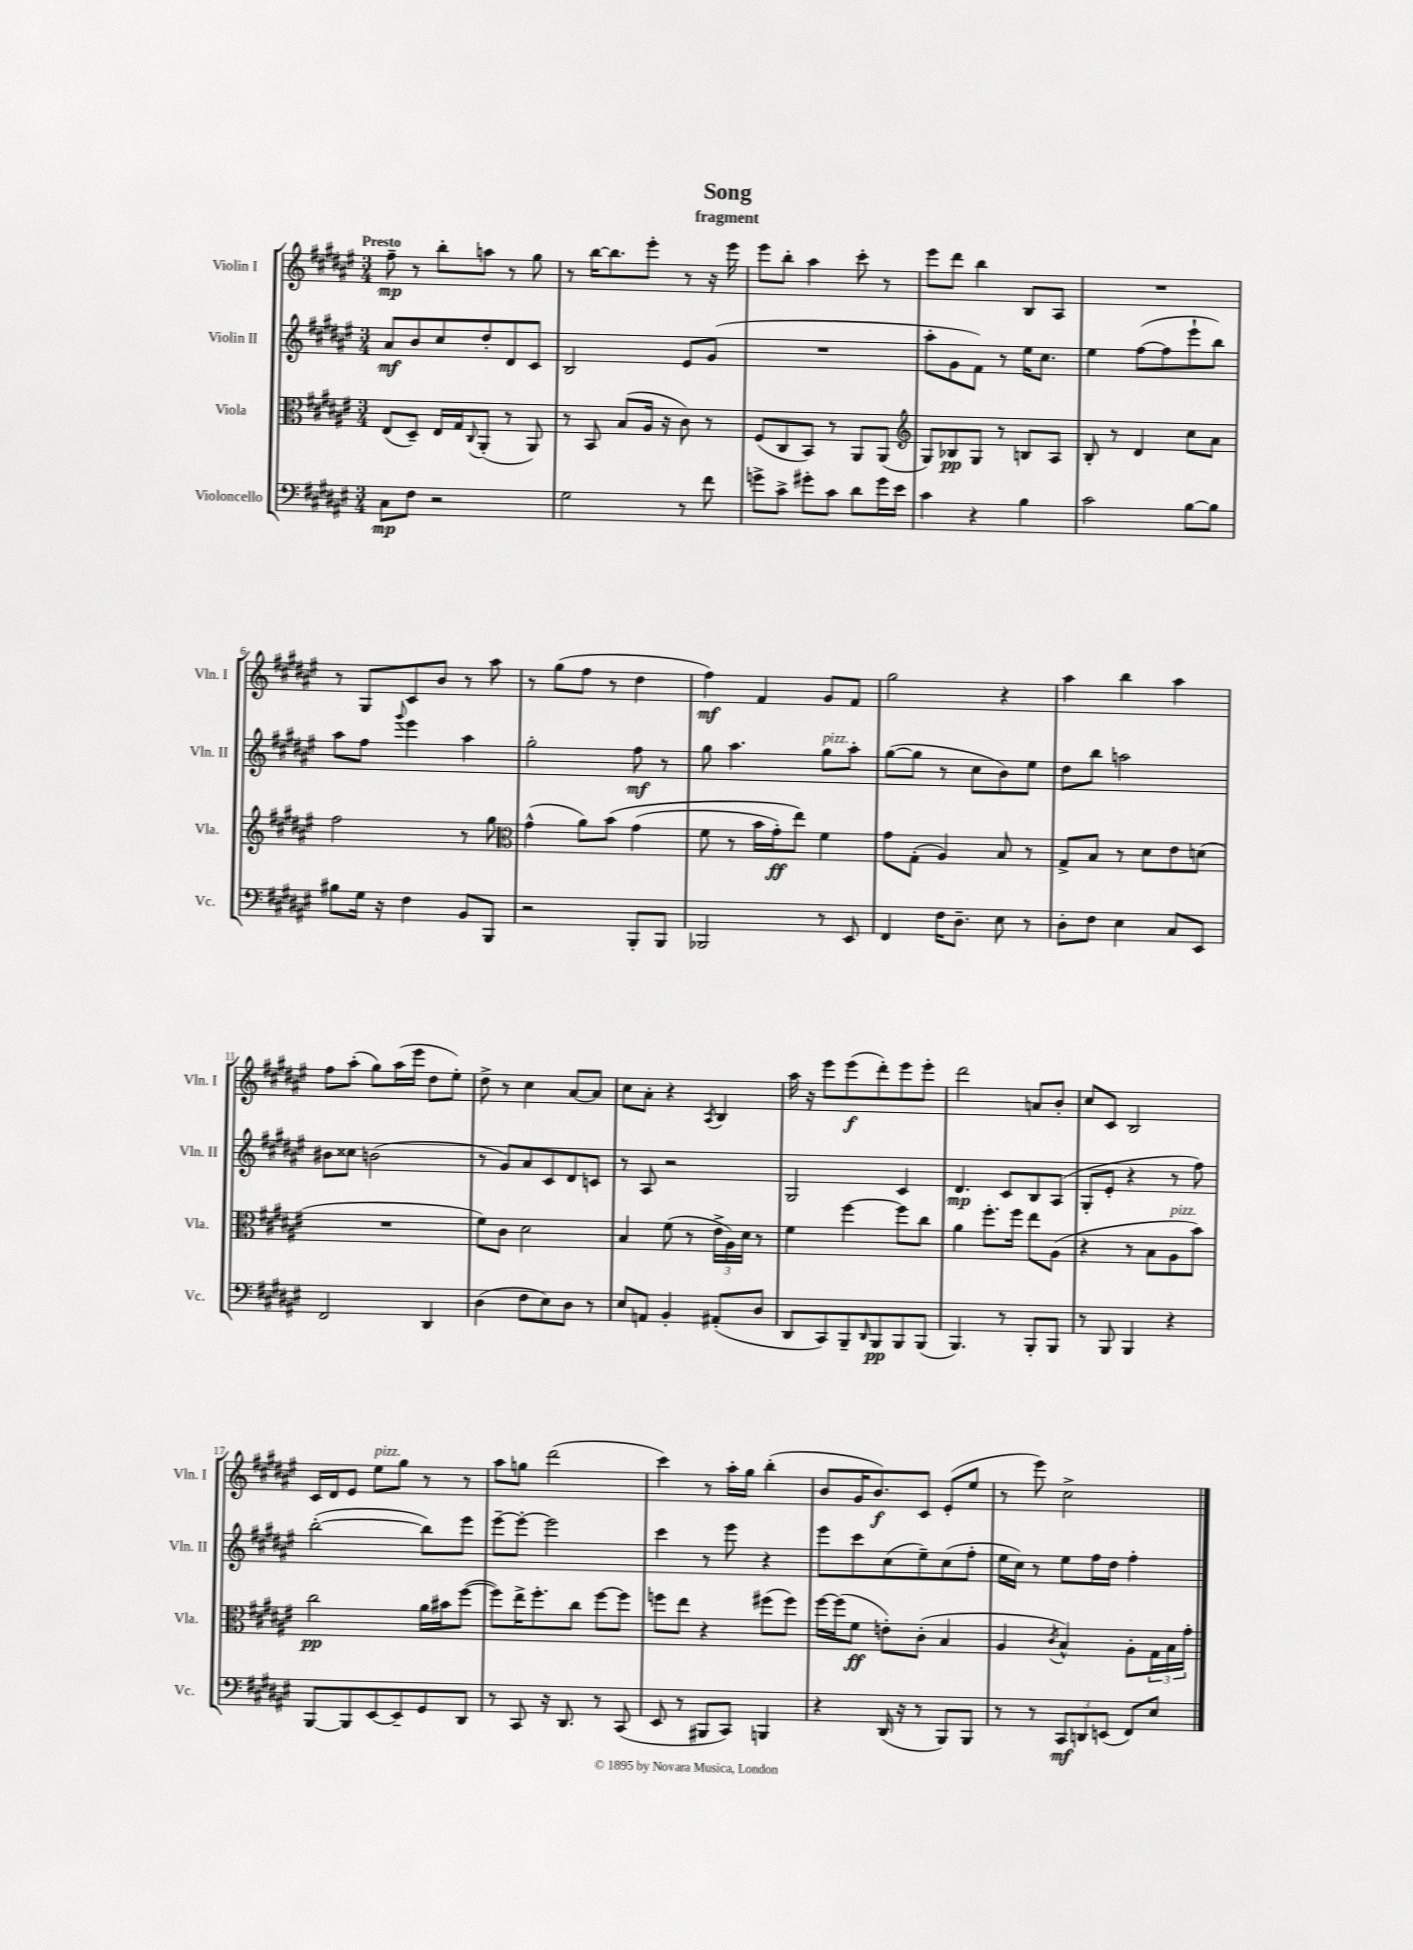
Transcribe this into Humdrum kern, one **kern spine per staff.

**kern	**kern	**kern	**kern
*staff4	*staff3	*staff2	*staff1
*clefF4	*clefC3	*clefG2	*clefG2
*k[f#c#g#d#a#e#]	*k[f#c#g#d#a#e#]	*k[f#c#g#d#a#e#]	*k[f#c#g#d#a#e#]
*M3/4	*M3/4	*M3/4	*M3/4
8C#	(8E#	8a#	8ff#~
8F#	8D#~)	8b	8r
2r	16E#	8cc#	8bb'
.	16G#	.	.
.	8qqC#	.	.
.	(8AA#'	8dd#'	8aa
.	8r	8d#	8r
.	8AA#)	8c#	8gg#
=	=	=	=
2G#	8r	2B	8r
.	8BB	.	[16bb
.	.	.	8.bb]
.	(8B	.	.
.	16A#	.	8eee#'
.	16r	.	.
8r	8c#)	8e#	8r
8f#	8r	(8g#	16r
.	.	.	16eee#
=	=	=	=
8g^	(8F#	2.r	8eee#
8c#^	8C#	.	8bb'
8g#'	8BB)	.	4aa#
8c#	8r	.	.
8d#	8AA#	.	8ccc#'
16g#	(8AA#	.	8r
16e#	.	.	.
=	=	=	=
*	*clefG2	*	*
4c#	8G#)	8aa#'	8eee#
.	8B-	8g#	8ddd#
4r	8G#	8f#)	4bb
.	8r	8r	.
4B	8B	16ee#	8B
.	.	8.cc#	.
.	8A#	.	8A#
=	=	=	=
2c#	8B'	4ee#	2.r
.	8r	.	.
.	4d#	([8ff#	.
.	.	8ff#]	.
[8B	8cc#	8eee#`	.
8B]	8a#	8bb)	.
=	=	=	=
8B#	2ff#	8aa#	8r
16G#	.	8ff#	8G#
16r	.	.	.
.	.	8qqggg#	.
4F#	.	4eee#	8c#
.	.	.	8b
8BB	8r	4aa#	8r
8BBB	8gg#	.	8aa#
=	=	=	=
*	*clefC3	*	*
2r	(4g#^^	2gg#'	8r
.	.	.	(8gg#
.	8a#)	.	8ff#
.	&(8b	.	8r
8BBB'	(4g#	8ff#	4dd#
8BBB	.	8r	.
=	=	=	=
2BBB-	8f#	8gg#	4ff#)
.	8r	4.aa#	.
.	16b	.	4f#
.	16g#')	.	.
.	8ee#&)	.	.
8r	4f#	8gg#	8g#
8EE#	.	8aa#'	8f#
=	=	=	=
4FF#	8g#	([8gg#	2gg#
.	(8G#'	8gg#]	.
16F#	4A#)	8r	.
8.D#~	.	.	.
.	.	8cc#	.
8E#	8B	8b)	4r
8r	8r	8ee#	.
=	=	=	=
8D#'	8G#^	8dd#	4aa#
8F#	8B	8bb	.
4E#	8r	2aa	4bb
.	8d#	.	.
8C#	8e#	.	4aa#
8EE#	(8d	.	.
=	=	=	=
2FF#	2.r	8b#	8ff#
.	.	8cc##	(8aa#'
.	.	(2b	8gg#)
.	.	.	(16aa#
.	.	.	16eee#
4DD#	.	.	8dd#
.	.	.	8ee#')
=	=	=	=
(4D#	8f#)	8r	8dd#^
.	8c#	8g#)	8r
8F#	2d#	8a#	4cc#
8E#)	.	8c#	.
8D#	.	8d#	[8a#
8r	.	8c	8a#]
=	=	=	=
8E#	4B	8r	8cc#
8AA	.	8A#	8a#'
4BB'	(8f#	2r	4r
.	8r	.	.
.	.	.	8qA#
(8AA#'	24e#^	.	4B
.	24A#)	.	.
.	24d#	.	.
8D#	8r	.	.
=	=	=	=
8DD#	4f#	2G#	16aa#
.	.	.	16r
8CC#)	.	.	8eee#
8BBB~	[4ff#	.	(8eee#
16qqDD#	.	.	.
8BBB	.	.	8ddd#')
8BBB	8ff#]	4c#	8eee#
(8BBB	8cc#	.	8eee#'
=	=	=	=
4.BBB)	4a#	4.d#	2ddd#
.	8.ff#'	.	.
8r	.	8c#	.
.	16ff#	.	.
8BBB'	8ee#	8B	8a
8BBB	(8A#	(8A#	8b'
=	=	=	=
8r	4r	8G#'	8cc#
8BBB	.	8e#'	8c#
4BBB	8r	4r	2B
.	8B	.	.
4r	8A#	8r	.
.	8b)	8ff#)	.
=	=	=	=
[8BBB	2cc#	([2bb'	16c#
.	.	.	16d#
8BBB]	.	.	8e#
[8EE#	.	.	8ee#
8EE#~]	.	.	8gg#
8GG#	16a#	8bb])	8r
.	16b#	.	.
8DD#	([8ff#	8eee#	8r
=	=	=	=
8r	8ff#])	[8eee#~	8aa#
8CC#	16ee#^	8eee#'_	8gg
.	8.ff#'	.	.
16r	.	2eee#]	(2ddd#
8.DD#	.	.	.
.	8cc#	.	.
8r	[8ff#	.	.
(8CC#	8ff#]	.	.
=	=	=	=
8EE#	8ff	4ccc#	4ccc#)
8r	8ee#	.	.
8BBB#	4r	8r	8r
8CC#)	.	8eee#	16aa#'
.	.	.	16gg#
4BBB	(8ff#	4r	(4bb'
.	8ff#)	.	.
=	=	=	=
4r	[16ff#	8eee#	8b
.	(16ff#]	.	.
.	8f#	8ccc#	16g#
.	.	.	8.b)
(16DD#	8e')	(8cc#	.
16r	.	.	.
8r	(8c#'	8ee#~)	8c#
8BBB)	4B	(8cc#	(8e#'
8BBB	.	8ff#'	8ee#
=	=	=	=
8r	4A#	16ee#	8r
.	.	16cc#)	.
8r	.	8r	8eee#)
.	8qc#	.	.
12CC#	4B^^)	8ee#	2cc#^
12DD	.	.	.
.	.	16ff#	.
(12EE	.	.	.
.	.	16dd#	.
8FF#)	8A#'	4ff#'	.
8E#	24G#	.	.
.	24B	.	.
.	24g#'	.	.
==	==	==	==
*-	*-	*-	*-
